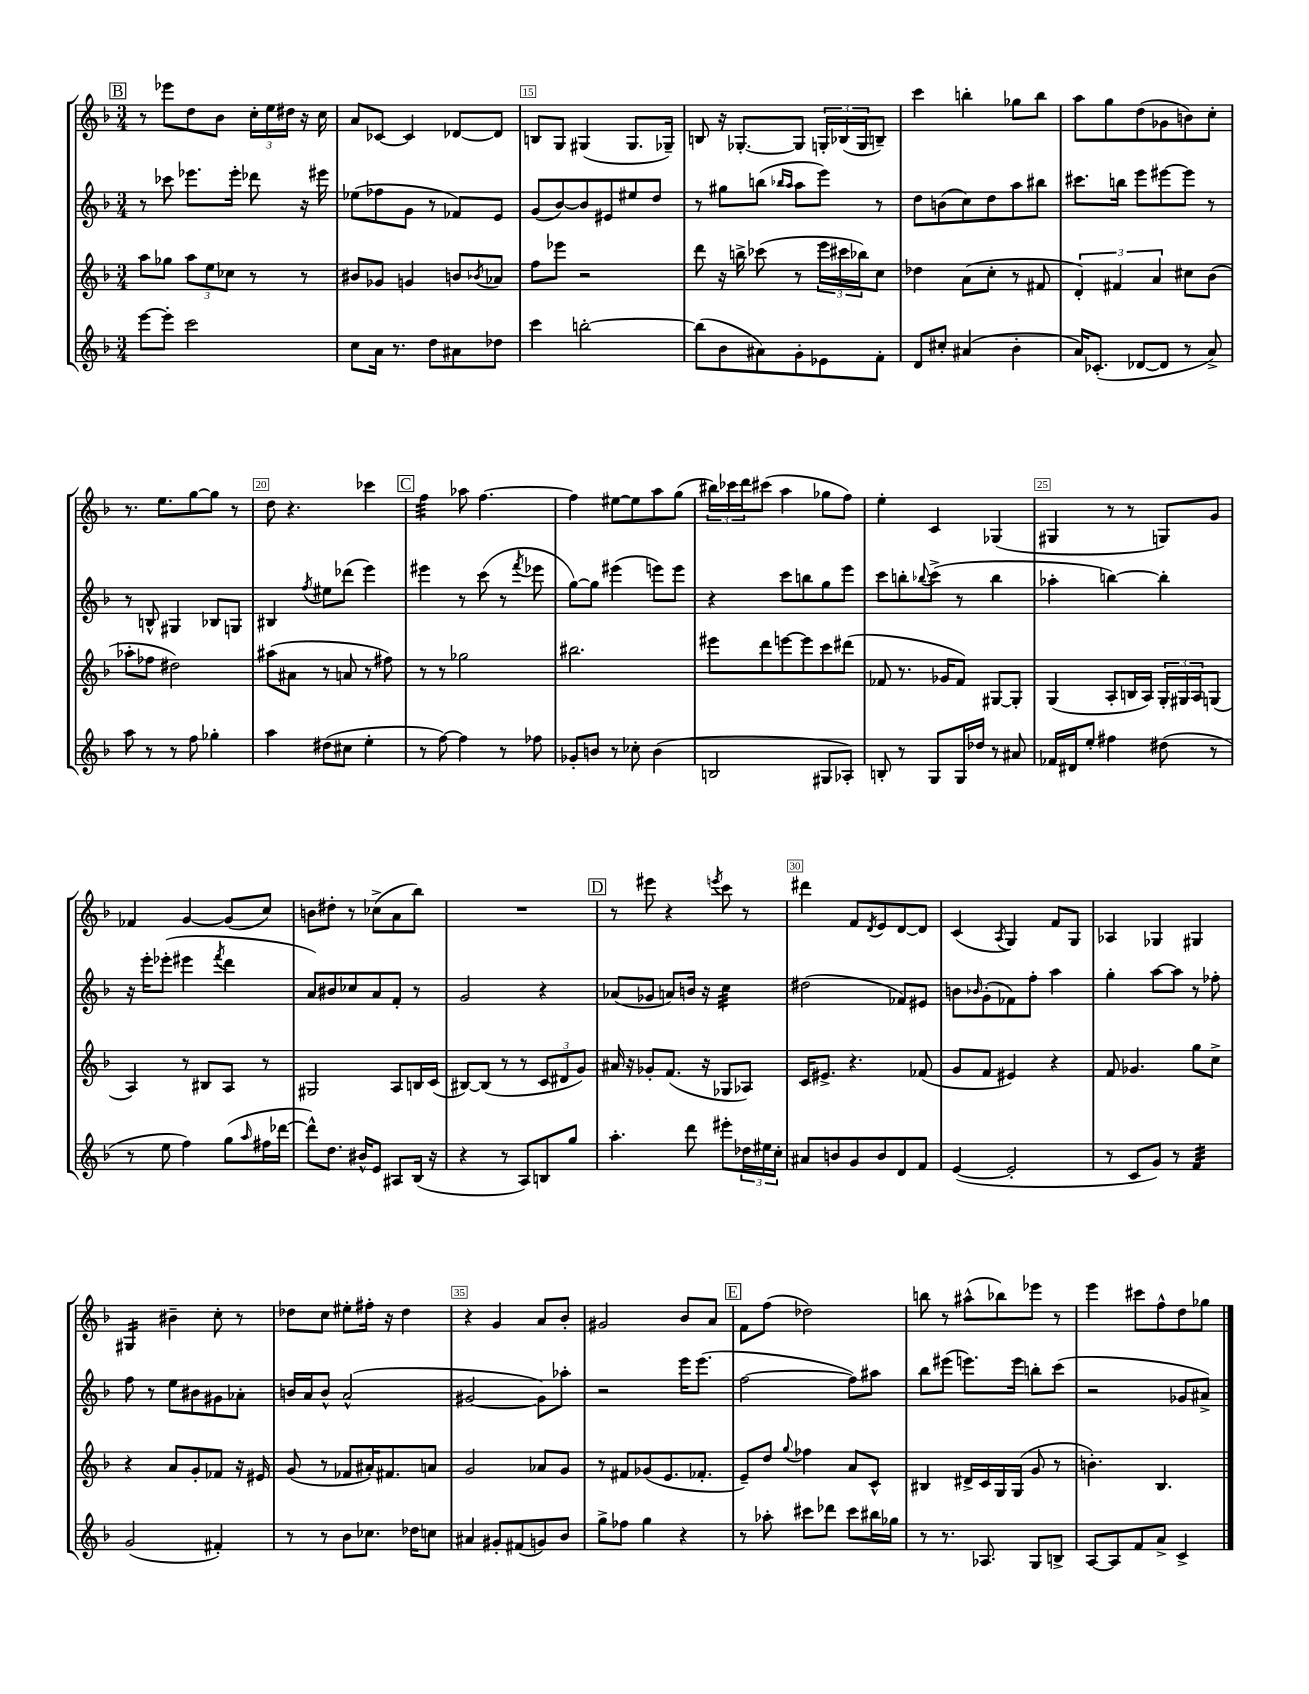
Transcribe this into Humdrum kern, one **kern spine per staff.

**kern	**kern	**kern	**kern
*staff4	*staff3	*staff2	*staff1
*clefG2	*clefG2	*clefG2	*clefG2
*k[b-]	*k[b-]	*k[b-]	*k[b-]
*M3/4	*M3/4	*M3/4	*M3/4
[8eee	8aa	8r	8r
8eee']	8gg-	8ccc-	8eee-
2ccc	12aa	8.eee-	8dd
.	12ee	.	.
.	.	.	8b-
.	12cc-	.	.
.	.	16eee-'	.
.	8r	8ddd-	24cc'
.	.	.	24ee
.	.	.	24dd#
.	8r	16r	16r
.	.	16eee#	16cc
=	=	=	=
8cc	8b#	(8ee-	8a
16a	8g-	8ff-	[8c-
8.r	.	.	.
.	4g	8g	4c-]
8dd	.	8r	.
8a#	8b	8f-)	[8d-
.	8qb-	.	.
8dd-	8a-	8e	8d-]
=	=	=	=
4ccc	8ff	(8g	8B
.	8eee-	[8b-)	8G
[2bb'	2r	8b-]	(4G#
.	.	8e#	.
.	.	8ee#	8.G#
.	.	8dd	.
.	.	.	16G-~)
=	=	=	=
(8bb]	8ddd	8r	8B
8b-	16r	8gg#	16r
.	16bb^	.	[8.G-'
8a#)	(8ccc-	(8bb	.
.	.	16qqbb-	.
.	.	16qqaa	.
8g'	8r	8aa	8G-]
8e-	24eee	8eee)	24G'
.	24ccc#	.	(24B-
.	24bb-)	.	24G
8f'	8cc	8r	8B~)
=	=	=	=
8d	4dd-	8dd	4ccc
8cc#'	.	(8b	.
(4a#	(8a	8cc)	4bb'
.	8cc'	8dd	.
4b-'	8r	8aa	8gg-
.	8f#	8bb#	8bb
=	=	=	=
16a)	6d')	8.ccc#	8aa
(8.c-'	.	.	.
.	.	.	8gg
.	6f#	.	.
.	.	16bb	.
[8d-	.	8eee	(8dd
.	6a	.	.
8d-]	.	[8eee#	8g-
8r	8cc#	8eee#]	8b)
8a^)	(8b-	8r	8cc'
=	=	=	=
8aa	8aa-'	8r	8.r
8r	8ff-	8B^^	.
.	.	.	8.ee
8r	2dd#)	4G#	.
8ff	.	.	[8gg
4gg-'	.	8B-	8gg]
.	.	8G	8r
=	=	=	=
4aa	(8aa#	4B#	8dd
.	8a#	.	4.r
.	.	8qff	.
(8dd#	8r	8ee#	.
8cc#	8a	(8ddd-	.
4ee'	8r	4eee)	4ccc-
.	8ff#)	.	.
=	=	=	=
8r	8r	4eee#	4ff
[8ff)	8r	.	.
4ff]	2gg-	8r	8aa-
.	.	(8ccc	[4.ff
8r	.	8r	.
.	.	8qfff	.
8ff-	.	8eee-	.
=	=	=	=
8g-'	2.bb#	[8gg)	4ff]
8b	.	8gg]	.
8r	.	(4eee#	[8ee#
8cc-'	.	.	8ee#]
(4b	.	8eee)	8aa
.	.	8eee	(8gg
=	=	=	=
2B	8eee#	4r	24bb#)
.	.	.	24ccc-
.	.	.	24ddd
.	8ddd	.	(8ccc#
.	[8eee	8ccc	4aa
.	8eee]	8bb	.
8G#	8ccc	8gg	8gg-
8A-')	(8ddd#	8eee	8ff)
=	=	=	=
8B'	8f-	8ccc	4ee'
8r	8.r	8bb'	.
.	.	8qqbb-	.
8G	.	(8ccc^	4c
.	16g-	.	.
16G	8f-)	8r	.
16dd-	.	.	.
8r	[8G#	4bb-	(4G-
8a#	8G#']	.	.
=	=	=	=
16f-	(4G	4aa-'	4G#
16d#	.	.	.
8ee'	.	.	.
4ff#	8A'	[4bb)	8r
.	16B	.	8r
.	16A)	.	.
(8dd#	24G'	4bb']	8G)
.	24G#	.	.
.	24A	.	.
8r	(8G	.	8g
=	=	=	=
8r	4A)	16r	4f-
.	.	16eee'	.
8ee	.	(8eee-'	.
4ff)	8r	4eee#	[4g
.	8B#	.	.
.	.	8qfff	.
(8gg	8A	4ddd	(8g]
16qqaa	.	.	.
16ff#	8r	.	8cc)
[16ddd-	.	.	.
=	=	=	=
8ddd-^^])	2G#	8a)	8b
8.dd	.	8b#	8dd#'
.	.	8cc-	8r
16b#^^	.	.	.
8e	.	8a	(8cc-^
8A#	8A	8f'	8a
(16B-	16B	8r	8bb-)
16r	(16c	.	.
=	=	=	=
4r	[8B#)	2g	2.r
.	(8B#]	.	.
8r	8r	.	.
8A)	8r	.	.
8B	12c	4r	.
.	12d#	.	.
8gg	.	.	.
.	12g)	.	.
=	=	=	=
4.aa'	16a#	(8a-	8r
.	16r	.	.
.	8g-'	8g-	8eee#
.	(8.f	8a)	4r
8ddd	.	16b	.
.	16r	16r	.
.	.	.	8qeee
8eee#'	8G-	4cc	8ccc
24dd-	8A-)	.	8r
24ee#	.	.	.
24cc'	.	.	.
=	=	=	=
8a#	16c	(2dd#	4ddd#
.	8.e#^	.	.
8b	.	.	.
8g	4.r	.	8f
.	.	.	8qd
8b	.	.	8e
8d	.	8f-)	[8d
8f	(8f-	8e#	8d]
=	=	=	=
([4e	8g	8b	(4c
.	.	16qqb-	.
.	8f	(8g'	.
.	.	.	8qA
2e']	4e#)	8f-)	4G)
.	.	8ff'	.
.	4r	4aa	8f
.	.	.	8G
=	=	=	=
8r	8f	4gg'	4A-
8c	4.g-	.	.
8g)	.	[8aa	4G-
8r	.	8aa]	.
4f	8gg	8r	4G#
.	8cc^	8ff-'	.
=	=	=	=
(2g	4r	8ff	4G#
.	.	8r	.
.	8a	8ee	4b#~
.	8g'	8b#	.
4f#')	8f-	8g#	8cc'
.	16r	8a-'	8r
.	16e#	.	.
=	=	=	=
8r	(8g	16b	8dd-
.	.	16a	.
8r	8r	8b^^	8cc
8b-	8f-	(2a^^	8ee#'
8.cc-	16a#')	.	16ff#'
.	8.f#	.	16r
.	.	.	4dd-
16dd-	.	.	.
8cc	8a	.	.
=	=	=	=
4a#	2g	[2g#	4r
8g#'	.	.	4g
(8f#	.	.	.
8g)	8a-	8g#])	8a
8b-	8g	8aa-'	8b-'
=	=	=	=
8gg^	8r	2r	2g#
8ff-	8f#	.	.
4gg	(8g-	.	.
.	8.e	.	.
4r	.	16eee	8b-
.	8.f-'	(8.eee	.
.	.	.	8a
=	=	=	=
8r	8e~)	[2ff	8f
8aa-'	8dd	.	(8ff
.	8qqgg	.	.
8ccc#	4ff-	.	2dd-)
8ddd-	.	.	.
8ccc#	8a	8ff])	.
16bb#	8c^^	8aa#	.
16gg-	.	.	.
=	=	=	=
8r	4B#	8bb-	8bb
8.r	.	(8eee#	8r
.	16d#^	8.eee)	(8aa#^^
8.A-	16c	.	.
.	16G	.	8bb-)
.	(16G	16eee	.
8G	8g	8bb'	8eee-
8B^	8r	(8ccc	8r
=	=	=	=
[8A	4.b')	2r	4eee
8A]	.	.	.
8f	.	.	8ccc#
8a^	4.B-	.	8ff^^
4c^	.	8g-	8dd
.	.	8a#^)	8gg-
==	==	==	==
*-	*-	*-	*-
